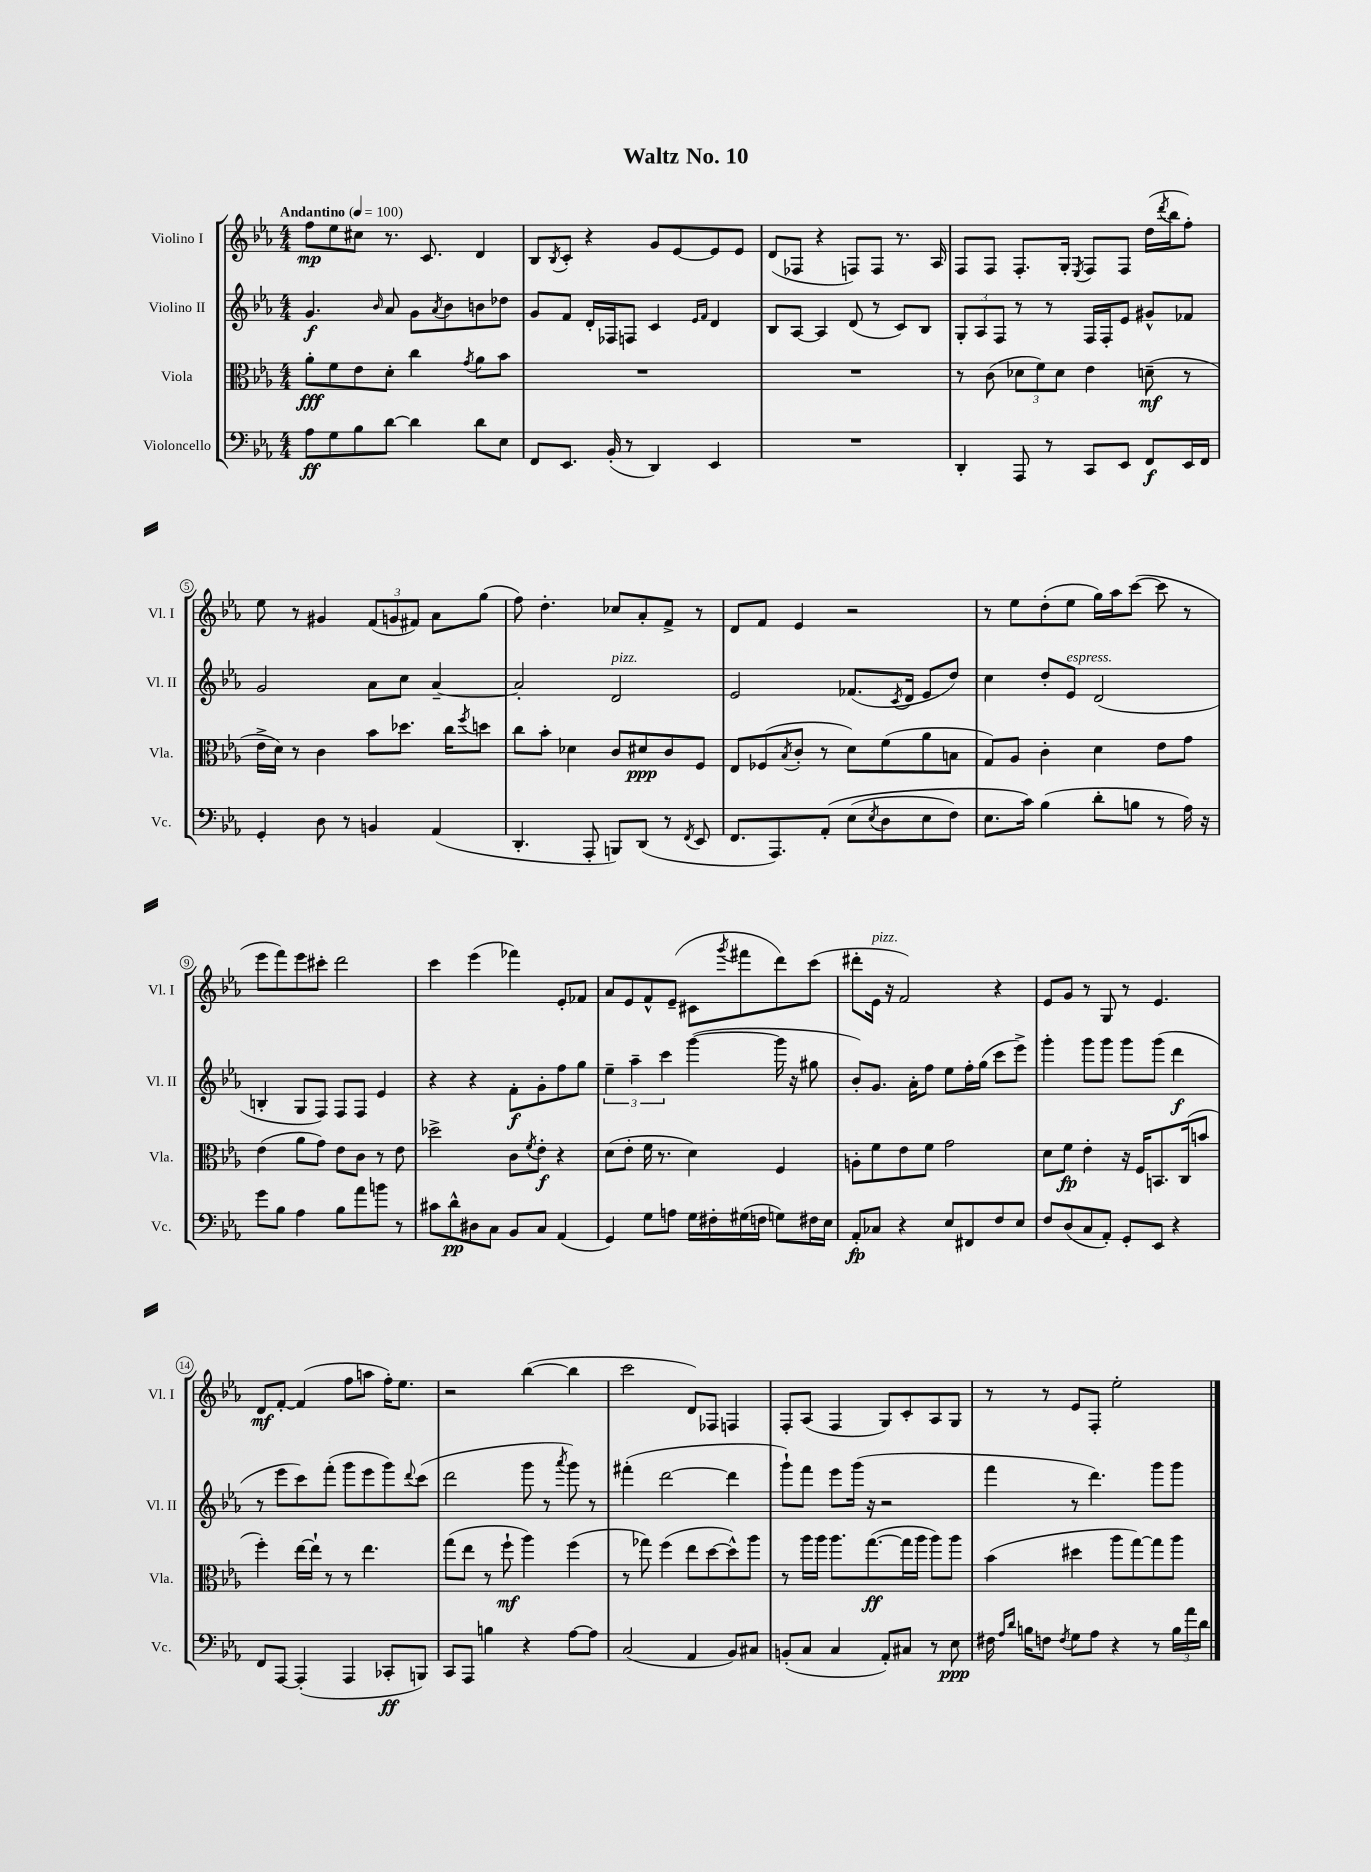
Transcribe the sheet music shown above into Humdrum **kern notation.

**kern	**dynam	**kern	**dynam	**kern	**dynam	**kern	**dynam
*part4	*part4	*part3	*part3	*part2	*part2	*part1	*part1
*staff4	*staff4	*staff3	*staff3	*staff2	*staff2	*staff1	*staff1
*I"Violoncello	*	*I"Viola	*	*I"Violino II	*	*I"Violino I	*
*I'Vc.	*	*I'Vla.	*	*I'Vl. II	*	*I'Vl. I	*
*clefF4	*	*clefC3	*	*clefG2	*	*clefG2	*
*k[b-e-a-]	*	*k[b-e-a-]	*	*k[b-e-a-]	*	*k[b-e-a-]	*
*M4/4	*	*M4/4	*	*M4/4	*	*M4/4	*
*MM100	*	*MM100	*	*MM100	*	*MM100	*
=1	=1	=1	=1	=1	=1	=1	=1
!	!	!	!	!	!	!LO:TX:a:B:t=Andantino	!
8A-\L	ff	8a-'\L	fff	4.g/	f	8ff\L	mp
8G\	.	8f\	.	.	.	8ee-\	.
8B-\	.	8e-\	.	.	.	8cc#X\J	.
.	.	.	.	16qqb-/	.	.	.
[8d\J	.	8d'\J	.	8a-/	.	8.r	.
4d\]	.	4cc\	.	8g\L	.	.	.
.	.	.	.	.	.	8.c/	.
.	.	.	.	8qa-/	.	.	.
.	.	.	.	8b-\	.	.	.
.	.	8qg/	.	.	.	.	.
8d\L	.	8a-\L	.	8bn\	.	4d/	.
8E-\J	.	8b-\J	.	8dd-X\J	.	.	.
=2	=2	=2	=2	=2	=2	=2	=2
8FF/L	.	1r	.	8g/L	.	8B-/L	.
.	.	.	.	.	.	8qB-/	.
8.EE-/J	.	.	.	8f/J	.	8c'/J	.
.	.	.	.	16d'/LL	.	4r	.
(16BB-'/	.	.	.	16F-X/J	.	.	.
8r	.	.	.	8Fn/J	.	.	.
4DD/)	.	.	.	4c/	.	8g/L	.
.	.	.	.	.	.	[8e-/	.
.	.	.	.	16qqe-/LL	.	.	.
.	.	.	.	16qqf/JJ	.	.	.
4EE-/	.	.	.	4d/	.	8e-/]	.
.	.	.	.	.	.	8e-/J	.
=3	=3	=3	=3	=3	=3	=3	=3
1r	.	1r	.	8B-/L	.	(8d/L	.
.	.	.	.	[8A-/J	.	8F-X/J	.
.	.	.	.	4A-/]	.	4r	.
.	.	.	.	(8d/	.	8Fn/L)	.
.	.	.	.	8r	.	8F/J	.
.	.	.	.	8c/L)	.	8.r	.
.	.	.	.	8B-/J	.	.	.
.	.	.	.	.	.	16A-/	.
=4	=4	=4	=4	=4	=4	=4	=4
4DD'/	.	8r	.	12G'/L	.	8F/L	.
.	.	.	.	12A-/	.	.	.
.	.	(8c\	.	.	.	8F/J	.
.	.	.	.	12F/J	.	.	.
8AAA-/	.	12d-X\L	.	8r	.	8.F'/L	.
.	.	12f\)	.	.	.	.	.
8r	.	.	.	8r	.	.	.
.	.	12d-\J	.	.	.	.	.
.	.	.	.	.	.	16G'/Jk	.
.	.	.	.	.	.	8qE-/	.
8CC/L	.	4e-\	.	16F/LL	.	8F/L	.
.	.	.	.	16F'/J	.	.	.
8EE-/J	.	.	.	8e-/J	.	8F/J	.
8FF/L	f	(8dn~\	mf	8g#X^^/L	.	(16dd\LL	.
.	.	.	.	.	.	8qddd/	.
.	.	.	.	.	.	16bb-\J	.
16EE-/L	.	8r	.	8f-X/J	.	8ff'\J)	.
16FF/JJ	.	.	.	.	.	.	.
!!LO:LB:g=z
=5	=5	=5	=5	=5	=5	=5	=5
4GG'/	.	16e-^\LL	.	2g/	.	8ee-\	.
.	.	16d\JJ)	.	.	.	.	.
.	.	8r	.	.	.	8r	.
8D\	.	4c\	.	.	.	4g#X/	.
8r	.	.	.	.	.	.	.
4BBn/	.	8b-\L	.	8a-\L	.	(12f/L	.
.	.	.	.	.	.	12gn/	.
.	.	8.dd-X\J	.	8cc\J	.	.	.
.	.	.	.	.	.	12f#X/J)	.
(4AA-/	.	.	.	[4a-~/	.	8a-\L	.
.	.	16cc\KL	.	.	.	.	.
.	.	8qff/	.	.	.	.	.
.	.	8ddn\J	.	.	.	(8gg\J	.
=6	=6	=6	=6	=6	=6	=6	=6
4.DD'/	.	8cc\L	.	2a-'/]	.	8ff\)	.
.	.	8b-'\J	.	.	.	4.dd'\	.
.	.	4d-X\	.	.	.	.	.
8AAA-'/	.	.	.	.	.	.	.
!	!	!	!	!LO:TX:a:i:t=pizz.	!	!	!
8BBBn/L)	.	8c/L	.	2d/	.	8cc-X/L	.
(8DD/J	.	8d#X/	ppp	.	.	8a-'/	.
8r	.	8c/	.	.	.	8f^/J	.
8qFF/	.	.	.	.	.	.	.
8EE-/	.	8F/J	.	.	.	8r	.
=7	=7	=7	=7	=7	=7	=7	=7
8.FF/L	.	8E-/L	.	2e-/	.	8d/L	.
.	.	(8F-X/	.	.	.	8f/J	.
8.AAA-/)	.	.	.	.	.	.	.
.	.	8qB-/	.	.	.	.	.
.	.	8c'/J	.	.	.	4e-/	.
(8AA-'/J	.	8r	.	.	.	.	.
(8E-\L	.	8d\L)	.	(8.f-X/L	.	2r	.
8qE-/	.	.	.	.	.	.	.
8D\	.	(8f\	.	.	.	.	.
.	.	.	.	8qc/	.	.	.
.	.	.	.	16d/Jk	.	.	.
8E-\	.	8a-\	.	8e-/L	.	.	.
8F\J)	.	8Bn\J	.	8dd/J)	.	.	.
=8	=8	=8	=8	=8	=8	=8	=8
8.E-\L	.	8G/L)	.	4cc\	.	8r	.
.	.	8A-/J	.	.	.	8ee-\L	.
16c\Jk)	.	.	.	.	.	.	.
(4B-\	.	4c'\	.	8dd'/L	.	(8dd'\	.
!	!	!	!	!LO:TX:a:i:t=espress.	!	!	!
.	.	.	.	8e-/J	.	8ee-\J	.
8d'\L	.	4d\	.	(2d/	.	16gg\LL)	.
.	.	.	.	.	.	16aa-\J	.
8Bn\J	.	.	.	.	.	([8ccc\J	.
8r	.	8e-\L	.	.	.	8ccc\]	.
16A-\)	.	8g\J	.	.	.	8r	.
16r	.	.	.	.	.	.	.
!!LO:LB:g=z
=9	=9	=9	=9	=9	=9	=9	=9
8g\L	.	(4e-\	.	4Bn'/	.	8eee-\L	.
8B-\J	.	.	.	.	.	8fff\)	.
4A-\	.	8a-\L	.	8G/L	.	8eee-\	.
.	.	8g\J)	.	8F/J)	.	8ccc#X'\J	.
8B-\L	.	8e-\L	.	8F/L	.	2ddd\	.
8a-\	.	8c\J	.	8F/J	.	.	.
8bn\J	.	8r	.	4e-/	.	.	.
8r	.	8e-\	.	.	.	.	.
=10	=10	=10	=10	=10	=10	=10	=10
8c#X\L	.	2dd-X^\	.	4r	.	4ccc\	.
8d^^\	pp	.	.	.	.	.	.
8D#X\	.	.	.	4r	.	(4eee-\	.
8C\J	.	.	.	.	.	.	.
8BB-/L	.	8c\L	.	8f'\L	f	4fff-X\)	.
.	.	8qf/	.	.	.	.	.
8C/J	.	8e-'\J	f	8g'\	.	.	.
(4AA-/	.	4r	.	8ff\	.	8e-'/L	.
.	.	.	.	8gg\J	.	8f-X/J	.
=11	=11	=11	=11	=11	=11	=11	=11
4GG/)	.	(8d\L	.	6ee-~\	.	8a-/L	.
.	.	8e-'\J	.	.	.	8e-/	.
.	.	.	.	6aa-~\	.	.	.
8G\L	.	16f\	.	.	.	8f^^/	.
.	.	8.r	.	.	.	.	.
.	.	.	.	6ccc\	.	.	.
8An\J	.	.	.	.	.	(8e-~/J	.
16G\LL	.	4d\)	.	([4ggg\	.	8c#X\L	.
16F#X'\	.	.	.	.	.	.	.
.	.	.	.	.	.	8qggg/	.
(16G#X\	.	.	.	.	.	8fff#X\	.
16Fn\JJ	.	.	.	.	.	.	.
8Gn\L)	.	4F/	.	16ggg\]	.	8ddd\)	.
.	.	.	.	16r	.	.	.
16F#X\L	.	.	.	8gg#X\	.	(8ccc\J	.
16E-\JJ	.	.	.	.	.	.	.
=12	=12	=12	=12	=12	=12	=12	=12
8AA-'/L	fp	8An'\L	.	8b-'/L)	.	8ddd#X'\L	.
!	!	!	!	!	!	!LO:TX:a:i:t=pizz.	!
8C-X/J	.	8f\	.	8.g/J	.	16e-\Jk	.
.	.	.	.	.	.	16r	.
4r	.	8e-\	.	.	.	2f/)	.
.	.	.	.	16a-'\KL	.	.	.
.	.	8f\J	.	8ff\J	.	.	.
8E-/L	.	2g\	.	8ee-\L	.	.	.
8FF#X/	.	.	.	16ff'\L	.	.	.
.	.	.	.	(16gg\JJ	.	.	.
8F/	.	.	.	8ccc\L	.	4r	.
8E-/J	.	.	.	8eee-^\J)	.	.	.
=13	=13	=13	=13	=13	=13	=13	=13
8F/L	.	8d\L	.	4ggg'\	.	8e-/L	.
(8D/	.	8f\J	fp	.	.	8g/J	.
8C/	.	4e-'\	.	8ggg\L	.	8r	.
8AA-'/J)	.	.	.	8ggg\J	.	8G/	.
8GG'/L	.	16r	.	8ggg\L	.	8r	.
.	.	16F/KL	.	.	.	.	.
8EE-/J	.	8.BBn/	.	(8ggg\J	.	4.e-/	.
4r	.	.	.	4ddd\	f	.	.
.	.	(16C/k	.	.	.	.	.
.	.	8bn/J	.	.	.	.	.
!!LO:LB:g=z
=14	=14	=14	=14	=14	=14	=14	=14
8FF/L	.	4ff'\)	.	8r	.	8d/L	mf
[8AAA-/J	.	.	.	8eee-\L	.	[8f'/J	.
(4AAA-'/]	.	[16ee-\LL	.	8ccc\)	.	(4f/]	.
.	.	16ee-`\JJ]	.	.	.	.	.
.	.	8r	.	(8fff'\J	.	.	.
4AAA-/	.	8r	.	8ggg\L	.	8ff\L	.
.	.	4.ee-\	.	8eee-\	.	8aan\J	.
8CC-X'/L	ff	.	.	8ggg\)	.	16ff'\KL)	.
.	.	.	.	.	.	8.ee-\J	.
.	.	.	.	8qqddd/	.	.	.
8BBBn/J)	.	.	.	(8ccc\J	.	.	.
=15	=15	=15	=15	=15	=15	=15	=15
8CC/L	.	(8gg\L	.	2ddd\	.	2r	.
8AAA-/J	.	8ee-\J	.	.	.	.	.
4Bn\	.	8r	.	.	.	.	.
.	.	8ff`\	mf	.	.	.	.
4r	.	4aa-\)	.	8ggg\	.	([4bb-\	.
.	.	.	.	8r	.	.	.
.	.	.	.	8qaaa-/	.	.	.
[8A-\L	.	(4ff\	.	8ggg\)	.	4bb-\]	.
8A-\J]	.	.	.	8r	.	.	.
=16	=16	=16	=16	=16	=16	=16	=16
(2C/	.	8r	.	(4fff#X'\	.	2ccc\	.
.	.	8gg-X\)	.	.	.	.	.
.	.	(4ff\	.	[2ddd\	.	.	.
4AA-/	.	8ee-\L	.	.	.	8d/L)	.
.	.	[8dd\	.	.	.	8F-X/J	.
8BB-/L)	.	8dd^^\])	.	4ddd\]	.	4Fn/	.
8C#X/J	.	8aa-\J	.	.	.	.	.
=17	=17	=17	=17	=17	=17	=17	=17
(8BBn'/L	.	8r	.	8ggg`\L)	.	8F'/L	.
8C/J	.	16aa-\LL	.	8fff\J	.	(8A-/J	.
.	.	16aa-\JJ	.	.	.	.	.
4C/	.	8.aa-\L	.	8eee-\L	.	4F/	.
.	.	.	.	(16ggg\Jk	.	.	.
.	.	([8.gg\	ff	16r	.	.	.
8AA-'/L)	.	.	.	2r	.	8G/L)	.
8C#X/J	.	16gg\L]	.	.	.	8c'/	.
.	.	16aa-\JJ	.	.	.	.	.
8r	.	8aa-\L)	.	.	.	8A-/	.
8E-\	ppp	8aa-\J	.	.	.	8G/J	.
=18	=18	=18	=18	=18	=18	=18	=18
16F#X\	.	(4b-\	.	4fff\	.	8r	.
16qqA-/LL	.	.	.	.	.	.	.
16qqd/JJ	.	.	.	.	.	.	.
16Bn\KL	.	.	.	.	.	.	.
8Fn\J	.	.	.	.	.	8r	.
8qF/	.	.	.	.	.	.	.
8G\L	.	4dd#X\	.	8r	.	8e-/L	.
8A-\J	.	.	.	4.ddd\)	.	8F'/J	.
4r	.	8aa-\L	.	.	.	2ee-'\	.
.	.	[8gg\)	.	.	.	.	.
8r	.	8gg\]	.	8ggg\L	.	.	.
24B\LL	.	8aa-\J	.	8ggg\J	.	.	.
24a-\	.	.	.	.	.	.	.
24d\JJ	.	.	.	.	.	.	.
==	==	==	==	==	==	==	==
*-	*-	*-	*-	*-	*-	*-	*-
